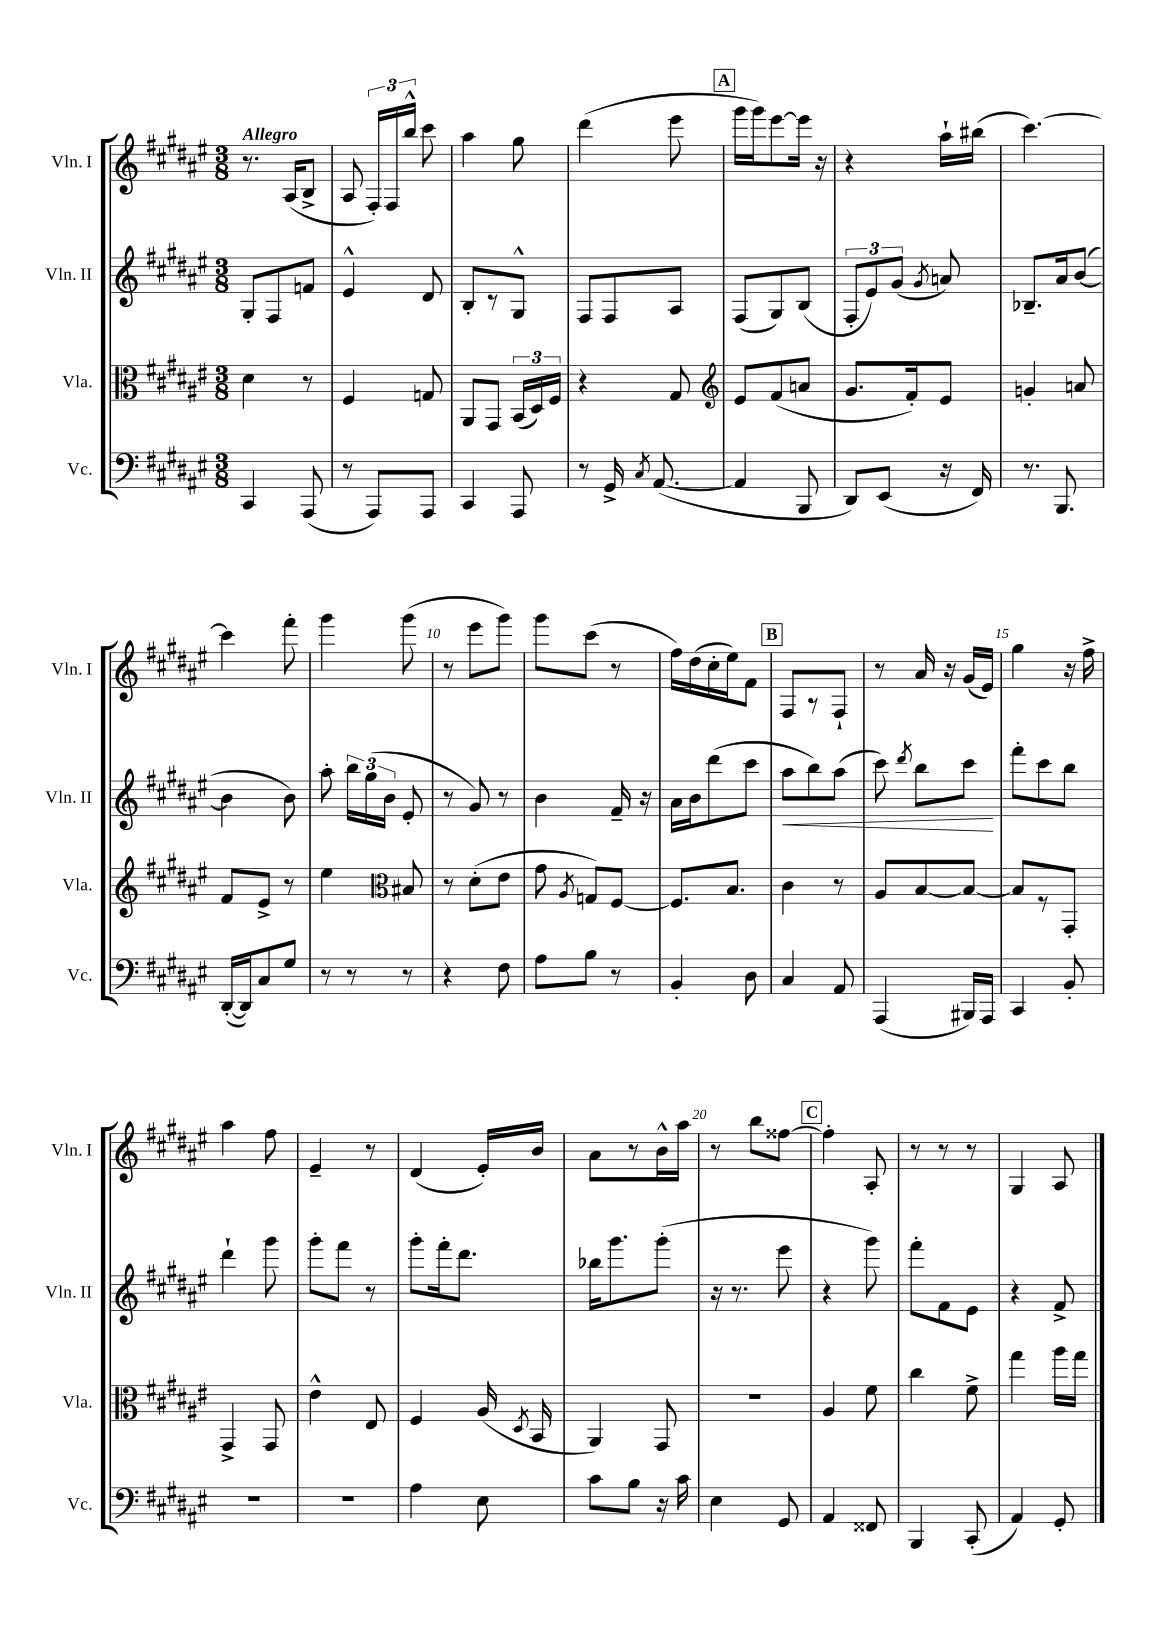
<<
\new StaffGroup <<
\new Staff = "s0" \with { instrumentName = "Vln. I" shortInstrumentName = "Vln. I" } {
    \clef treble \key fis \major \numericTimeSignature \time 3/8 \tempo "Allegro"
    \autoBeamOff r8. ais16[( b8]-> |
    ais8 \tuplet 3/2 { fis16[-.) fis16 b''16]-^ } cis'''8 |
    ais''4 gis''8 |
    dis'''4( eis'''8 |
    \mark \markup { \box "A" } gis'''16[ gis'''16) eis'''8~ eis'''16] r16 |
    r4 ais''16[-! bis''16]( |
    cis'''4.~) |
    cis'''4 fis'''8-. |
    gis'''4 gis'''8( |
    r8 eis'''8[ gis'''8]) |
    gis'''8[ cis'''8]( r8 |
    fis''16[) dis''16( cis''16-. eis''16) fis'8] |
    \mark \markup { \box "B" } fis8[ r8 fis8]-! |
    r8 ais'16 r16 gis'16[( eis'16]) |
    gis''4 r16 fis''16-> |
    ais''4 fis''8 |
    eis'4-- r8 |
    dis'4( eis'16[-.) b'16] |
    ais'8[ r8 b'16-^ ais''16] |
    r8 b''8[ fisis''8]~ |
    \mark \markup { \box "C" } fisis''4-. ais8-. |
    r8 r8 r8 |
    gis4 ais8 \bar "|." |
}
\new Staff = "s1" \with { instrumentName = "Vln. II" shortInstrumentName = "Vln. II" } {
    \clef treble \key fis \major \numericTimeSignature \time 3/8
    \autoBeamOff gis8[-. fis8 f'8] |
    eis'4-^ dis'8 |
    b8[-. r8 gis8]-^ |
    fis8[ fis8 ais8] |
    \mark \markup { \box "A" } fis8[( gis8) b8]( |
    \tuplet 3/2 { fis8[-. eis'8) gis'8]( } \acciaccatura { gis'8 } a'8) |
    bes8.[-- ais'16 b'8]~( |
    b'4 b'8) |
    ais''8-. \tuplet 3/2 { b''16[ gis''16( b'16] } eis'8-. |
    r8 gis'8) r8 |
    b'4 fis'16-- r16 |
    ais'16[ b'16 dis'''8( cis'''8] |
    \mark \markup { \box "B" } ais''8[\< b''8) ais''8]( |
    cis'''8) \acciaccatura { dis'''8 } b''8[ cis'''8]\! |
    fis'''8[-. cis'''8 b''8] |
    dis'''4-! gis'''8 |
    gis'''8[-. fis'''8] r8 |
    gis'''8[-. fis'''16-. dis'''8.] |
    bes''16[ gis'''8. gis'''8]-.( |
    r16 r8. eis'''8 |
    \mark \markup { \box "C" } r4 gis'''8) |
    fis'''8[-. fis'8 eis'8] |
    r4 fis'8-> \bar "|." |
}
\new Staff = "s2" \with { instrumentName = "Vla." shortInstrumentName = "Vla." } {
    \clef alto \key fis \major \numericTimeSignature \time 3/8
    \autoBeamOff dis'4 r8 |
    fis4 g8 |
    ais,8[ gis,8] \tuplet 3/2 { b,16[( dis16) fis16] } |
    r4 gis8 |
    \mark \markup { \box "A" } \clef treble eis'8[ fis'8( a'8] |
    gis'8.[ fis'16-.) eis'8] |
    g'4-. a'8 |
    fis'8[ eis'8]-> r8 |
    eis''4 \clef alto bis8 |
    r8 dis'8[-.( eis'8] |
    gis'8 \acciaccatura { ais8 } g8[) fis8]~ |
    fis8.[ b8.] |
    \mark \markup { \box "B" } cis'4 r8 |
    ais8[ b8~ b8]~ |
    b8[ r8 gis,8]-. |
    gis,4-> gis,8 |
    eis'4-^ eis8 |
    fis4 ais16( \acciaccatura { dis8 } b,16 |
    ais,4) gis,8 |
    R4. |
    \mark \markup { \box "C" } ais4 fis'8 |
    cis''4 fis'8-> |
    gis''4 ais''16[ gis''16] \bar "|." |
}
\new Staff = "s3" \with { instrumentName = "Vc." shortInstrumentName = "Vc." } {
    \clef bass \key fis \major \numericTimeSignature \time 3/8
    \autoBeamOff cis,4 ais,,8( |
    r8 ais,,8[) ais,,8] |
    cis,4 ais,,8 |
    r8 gis,16-> \acciaccatura { cis8 } ais,8.~( |
    \mark \markup { \box "A" } ais,4 b,,8 |
    dis,8[) eis,8]( r16 fis,16) |
    r8. b,,8. |
    dis,16[~-.( dis,16) cis8 gis8] |
    r8 r8 r8 |
    r4 fis8 |
    ais8[ b8] r8 |
    b,4-. dis8 |
    \mark \markup { \box "B" } cis4 ais,8 |
    ais,,4( bis,,16[) ais,,16] |
    cis,4 b,8-. |
    R4. |
    R4. |
    ais4 eis8 |
    cis'8[ b8] r16 cis'16 |
    eis4 gis,8 |
    \mark \markup { \box "C" } ais,4 fisis,8 |
    b,,4 cis,8-.( |
    ais,4) gis,8-. \bar "|." |
}
>>
>>
\layout { \context { \Score \override BarNumber.break-visibility = ##(#f #t #t) barNumberVisibility = #(every-nth-bar-number-visible 5) } }
